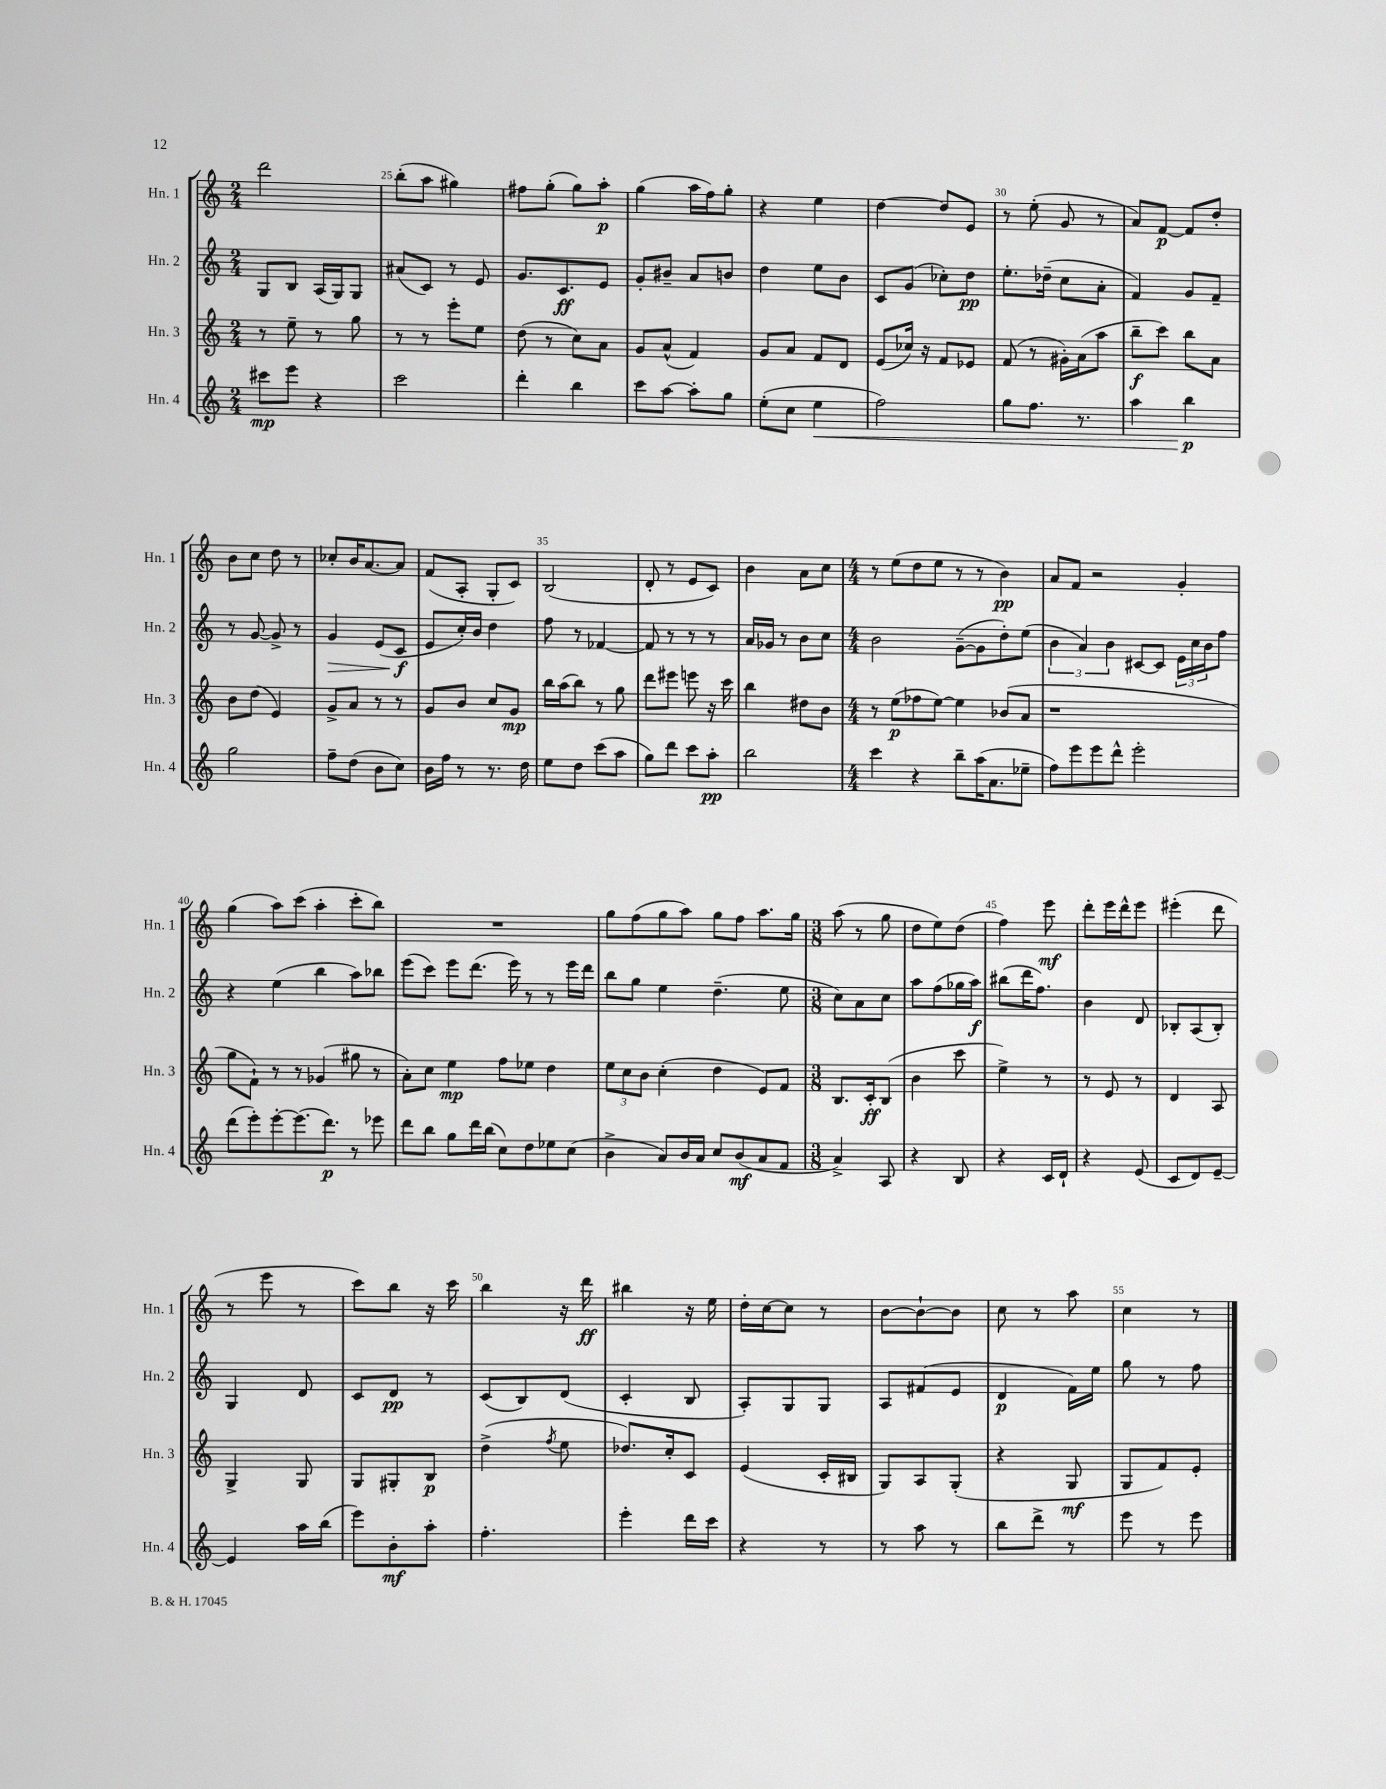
<<
\new StaffGroup <<
\new Staff = "s0" \with { instrumentName = "Hn. 1" shortInstrumentName = "Hn. 1" } {
    \clef treble \key c \major \numericTimeSignature \time 2/4
    d'''2 |
    b''8-.( a''8 gis''4) |
    fis''8 g''8-.( g''8) a''8-.\p |
    g''4( a''16 f''16) g''8-. |
    r4 e''4 |
    d''4~ d''8 e'8 |
    r8 e''8-.( g'8 r8 |
    a'8) f'8~\p f'8 d''8-. |
    b'8 c''8 d''8 r8 |
    ces''8-. b'16 a'8.~ a'8 |
    f'8( a8-. g8-. c'8) |
    b2( |
    d'8-. r8 e'8 c'8) |
    b'4 a'8 c''8 |
    \numericTimeSignature \time 4/4 r8 e''8( d''8 e''8 r8 r8 b'4\pp) |
    a'8 f'8 r2 g'4-. |
    g''4( a''8) c'''8( a''4-. c'''8-. b''8) |
    R1 |
    g''8 f''8( g''8 a''8) g''8 f''8 a''8. g''16 |
    \numericTimeSignature \time 3/8 a''8( r8 g''8 |
    d''8 e''8) d''8( |
    f''4) e'''8\mf |
    d'''8-. e'''16 d'''16-^ e'''8 |
    eis'''4-.( d'''8 |
    r8 e'''8 r8 |
    c'''8) b''8 r16 c'''16 |
    b''4 r16 d'''16\ff |
    bis''4 r16 e''16 |
    d''16-. c''16~ c''8 r8 |
    b'8~ b'8~-! b'8 |
    c''8 r8 a''8 |
    c''4 r8 \bar "|." |
}
\new Staff = "s1" \with { instrumentName = "Hn. 2" shortInstrumentName = "Hn. 2" } {
    \clef treble \key c \major \numericTimeSignature \time 2/4
    g8 b8 a16( g16) g8 |
    ais'8( c'8) r8 e'8 |
    g'8. c'8.\ff e'8 |
    g'8-. bis'8-- a'8 b'8 |
    d''4 e''8 b'8 |
    c'8 g'8( ces''8-.) d''8\pp |
    e''8.-. des''16--( c''8 a'8-. |
    f'4) g'8 f'8-- |
    r8 g'8~ g'8-> r8 |
    g'4\> e'8( c'8\f\! |
    e'8 c''16-.) b'16 d''4 |
    f''8 r8 fes'4~ |
    fes'8 r8 r8 r8 |
    a'16 ges'16 r8 b'8 c''8 |
    \numericTimeSignature \time 4/4 b'2 g'8~--( g'8 d''8-.) e''8( |
    \tuplet 3/2 { b'4 a'4) b'4 } cis'8~ cis'8 \tuplet 3/2 { e'16 c''16 b'16 } f''8 |
    r4 e''4( b''4 a''8) bes''8 |
    e'''8( c'''8) e'''8 d'''8.( e'''16) r8 r8 e'''16 d'''16 |
    b''8 g''8 e''4 d''4.--( e''8 |
    \numericTimeSignature \time 3/8 c''8) a'8 c''8 |
    a''8 f''8( ges''16 a''16\f) |
    bis''8( d'''16 f''8.) |
    b'4 d'8 |
    bes8-. a8( bes8-.) |
    g4 d'8 |
    c'8 d'8\pp r8 |
    c'8( b8) d'8( |
    c'4-. b8 |
    a8-.) g8 g8 |
    a8 fis'8( e'8 |
    d'4\p f'16) e''16 |
    g''8 r8 f''8 \bar "|." |
}
\new Staff = "s2" \with { instrumentName = "Hn. 3" shortInstrumentName = "Hn. 3" } {
    \clef treble \key c \major \numericTimeSignature \time 2/4
    r8 e''8-- r8 g''8 |
    r8 r8 e'''8-. e''8 |
    d''8( r8 c''8) a'8 |
    g'8 a'8-^( f'4) |
    g'8 a'8 f'8 d'8 |
    e'8( ces''16) r16 f'8 ees'8 |
    f'8( r8 gis'16-.) a'16( a''8 |
    b''8--\f c'''8) b''8 a'8 |
    b'8 d''8( e'4) |
    g'8-> a'8 r8 r8 |
    g'8 b'8 c''8 g'8\mp |
    b''16 a''16( b''8) r8 g''8 |
    d'''8 eis'''8 e'''8 r16 c'''16 |
    b''4 dis''8 b'8 |
    \numericTimeSignature \time 4/4 r8 e''8\p( fes''8 e''8~) e''4 bes'8( a'8 |
    r1 |
    g''8 f'8-!) r8 r8 ges'4( gis''8 r8 |
    a'8-.) c''8 e''4\mp f''8 ees''8 d''4 |
    \tuplet 3/2 { e''8 c''8 b'8 } c''4-.( d''4 e'8) f'8 |
    \numericTimeSignature \time 3/8 b8. c'16-.\ff b8( |
    b'4 c'''8 |
    e''4->) r8 |
    r8 e'8 r8 |
    d'4 a8 |
    g4-> g8 |
    g8 gis8-. b8\p |
    d''4->( \acciaccatura { f''8 } e''8 |
    des''8.) c''16-. c'8 |
    e'4( c'16-. bis16 |
    g8) a8 g8-.( |
    r4 g8\mf |
    g8 f'8) e'8-. \bar "|." |
}
\new Staff = "s3" \with { instrumentName = "Hn. 4" shortInstrumentName = "Hn. 4" } {
    \clef treble \key c \major \numericTimeSignature \time 2/4
    cis'''8\mp e'''8 r4 |
    c'''2 |
    d'''4-. b''4 |
    c'''8 a''8~ a''8-. g''8 |
    e''8-.( c''8 e''4\< |
    f''2) |
    g''8 f''8. r8. |
    a''4 b''4\p\! |
    g''2 |
    f''8-- d''8( b'8 c''8) |
    b'16 f''16 r8 r8. d''16 |
    e''8 d''8 c'''8( a''8 |
    g''8) d'''8 c'''8 a''8-.\pp |
    b''2 |
    \numericTimeSignature \time 4/4 c'''4 r4 b''8-- a''16( a'8. ees''8-- |
    f''8) e'''8 e'''8 d'''8-^ e'''2-. |
    d'''8( e'''8-.) e'''8~-. e'''8.( d'''8.\p) r8 ees'''8 |
    d'''8 b''8 g''8 d'''16 b''16( c''8) d''8 ees''8 c''8( |
    b'4-> a'8) b'16 a'16 c''8 b'8\mf( a'8 f'8 |
    \numericTimeSignature \time 3/8 a'4->) a8 |
    r4 b8 |
    r4 c'16 d'16-! |
    r4 e'8( |
    c'8 d'8) e'8~-- |
    e'4 a''16 b''16( |
    e'''8) b'8-.\mf a''8-. |
    f''4.-. |
    e'''4-. d'''16 c'''16 |
    r4 r8 |
    r8 a''8 r8 |
    b''8 d'''8-> r8 |
    e'''8 r8 e'''8 \bar "|." |
}
>>
>>
\layout { \context { \Score currentBarNumber = #24 \override BarNumber.break-visibility = ##(#f #t #t) barNumberVisibility = #(every-nth-bar-number-visible 5) } }
